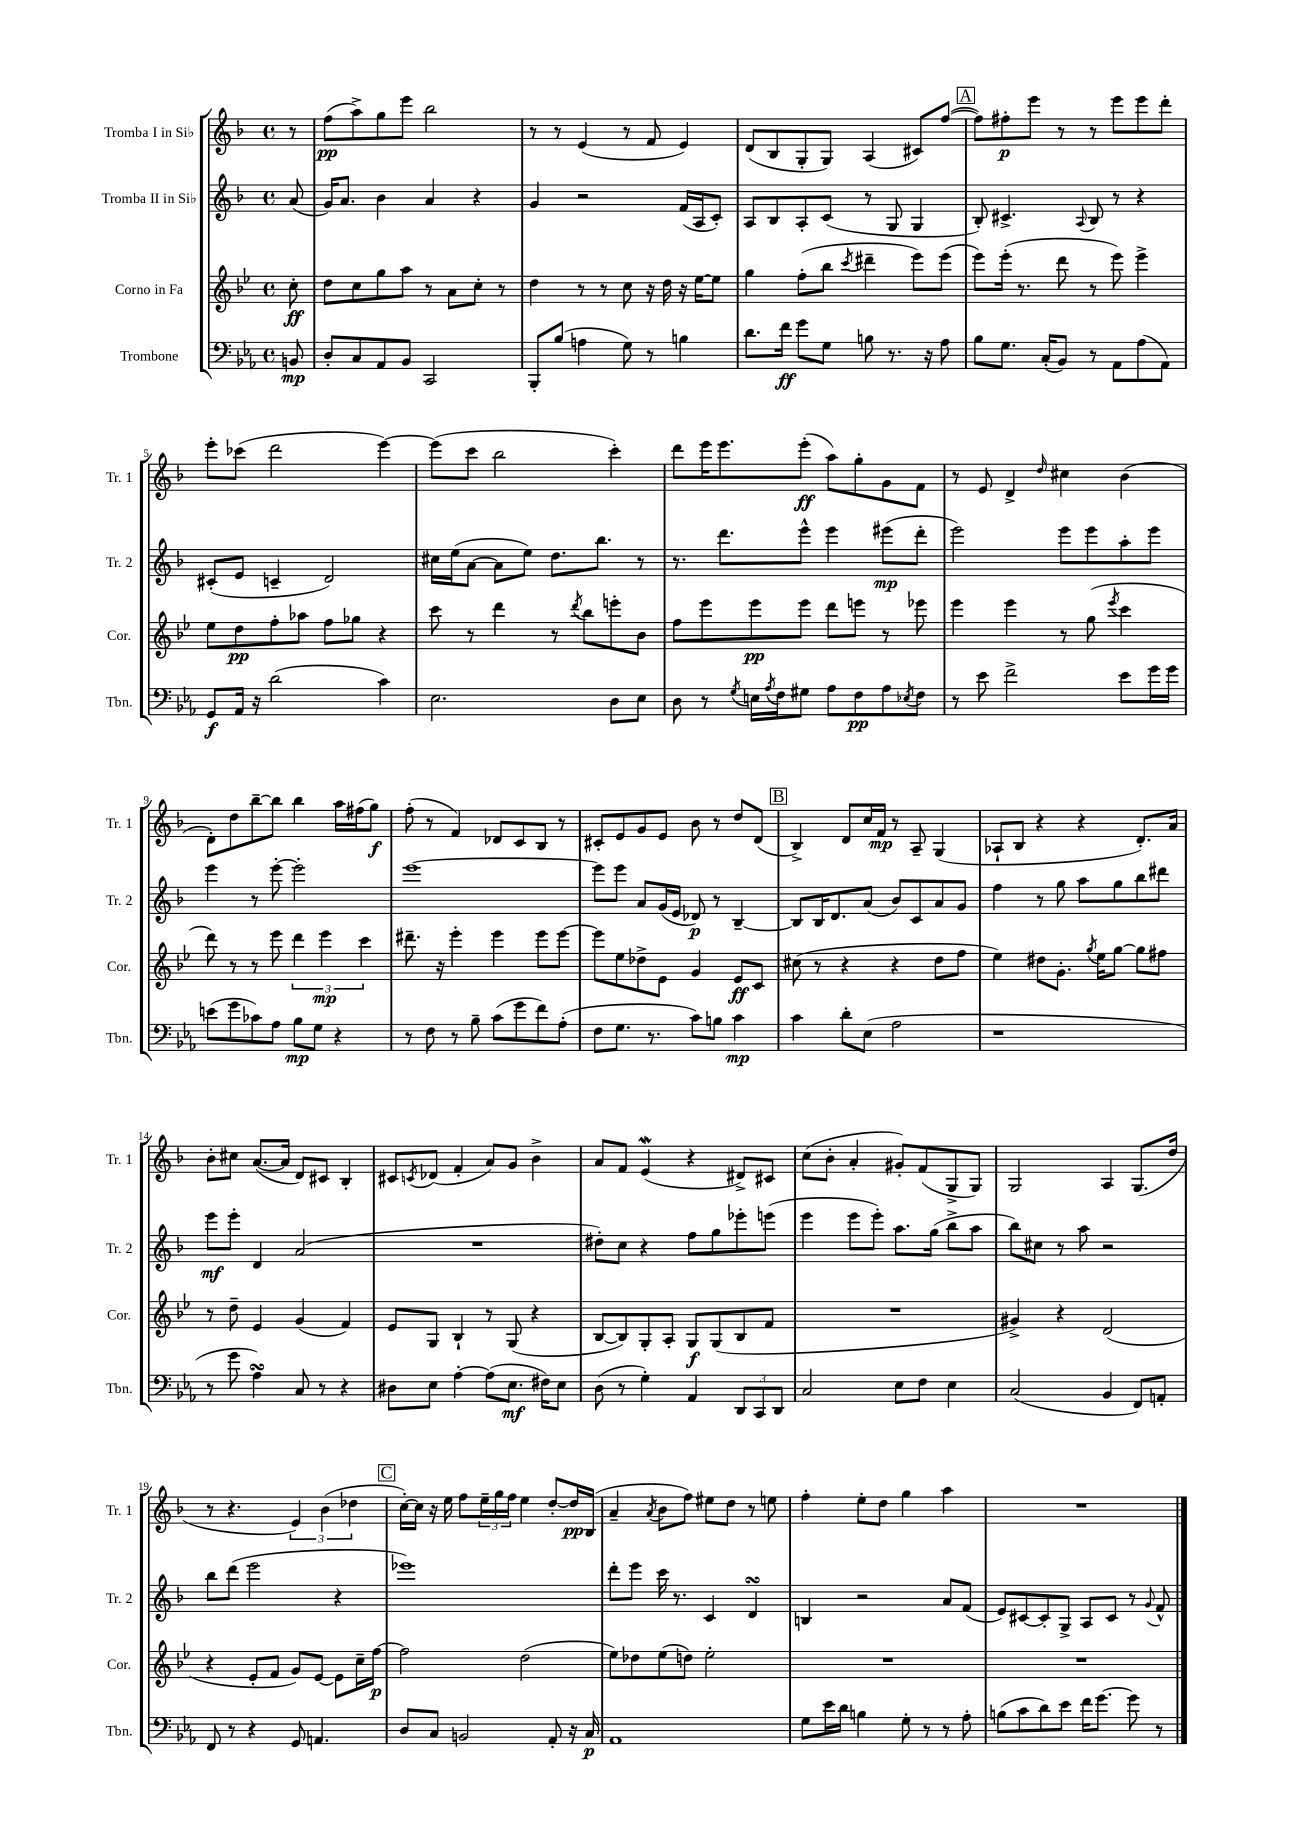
<<
\new StaffGroup <<
\new Staff = "s0" \with { instrumentName = "Tromba I in Sib" shortInstrumentName = "Tr. 1" } {
    \clef treble \key f \major \defaultTimeSignature \time 4/4 \partial 8
    r8 |
    f''8\pp( a''8->) g''8 e'''8 bes''2 |
    r8 r8 e'4( r8 f'8 e'4) |
    d'8( bes8 g8-. g8) a4( cis'8) f''8~( |
    \mark \markup { \box "A" } f''8) fis''8-.\p e'''8 r8 r8 e'''8 e'''8 d'''8-. |
    e'''8-. ces'''8( d'''2 e'''4~) |
    e'''8( c'''8 bes''2 c'''4-.) |
    d'''8 e'''16 e'''8. e'''8-.\ff( a''8) g''8-. g'8 f'8 |
    r8 e'8 d'4-> \grace { d''16 } cis''4 bes'4( |
    d'8-.) d''8 bes''8~-- bes''8 bes''4 a''16 fis''16( g''8\f) |
    f''8-.( r8 f'4) des'8 c'8 bes8 r8 |
    cis'8-. e'8 g'8 e'8 bes'8 r8 d''8 d'8( |
    \mark \markup { \box "B" } bes4->) d'8 c''16 f'16\mp r8 a8-- g4( |
    aes8-! bes8 r4 r4 d'8.-.) a'16 |
    bes'8-. cis''8 a'8.~( a'16 d'8) cis'8 bes4-. |
    cis'8 \acciaccatura { c'8 } des'8( f'4-. a'8) g'8 bes'4-> |
    a'8 f'8 e'4\mordent( r4 dis'8->) cis'8 |
    c''8( bes'8-. a'4-. gis'8-.) f'8( g8-> g8) |
    g2 a4 g8.( d''16 |
    r8 r4. \tuplet 3/2 { e'4) bes'4( des''4 } |
    \mark \markup { \box "C" } c''16~-.) c''16 r16 e''16 f''8 \tuplet 3/2 { e''16-- g''16 f''16 } e''4 d''8~-. d''16\pp bes16( |
    a'4-- \acciaccatura { a'8 } bes'8 f''8) eis''8 d''8 r8 e''8 |
    f''4-. e''8-. d''8 g''4 a''4 |
    R1 \bar "|." |
}
\new Staff = "s1" \with { instrumentName = "Tromba II in Sib" shortInstrumentName = "Tr. 2" } {
    \clef treble \key f \major \defaultTimeSignature \time 4/4 \partial 8
    a'8( |
    g'16) a'8. bes'4 a'4 r4 |
    g'4 r2 f'16( a16 c'8-.) |
    a8 bes8 a8-. c'8( r8 g8 g4 |
    \mark \markup { \box "A" } bes8-.) cis'4.-> \appoggiatura { a8 } bes8 r8 r4 |
    cis'8-.( e'8 c'4-- d'2) |
    cis''16 e''16( a'8~ a'8 e''8) d''8. bes''8. r8 |
    r8. d'''8. e'''8-^ e'''4 eis'''8\mp( d'''8-. |
    e'''2) e'''8 e'''8 a''8-. e'''8 |
    e'''4 r8 e'''8~-. e'''2-. |
    e'''1~ |
    e'''8 e'''8 a'8 g'16( e'16 des'8\p) r8 bes4~-- |
    \mark \markup { \box "B" } bes8 bes16 d'8. a'8( bes'8) c'8 a'8 g'8 |
    f''4 r8 g''8 a''8 g''8 bes''8 dis'''8 |
    e'''8\mf e'''8-. d'4 a'2( |
    R1 |
    dis''8-.) c''8 r4 f''8 g''8 ees'''8-. e'''8( |
    e'''4 e'''8 e'''8-.) a''8. g''16( bes''8-> a''8 |
    bes''8) cis''8 r8 a''8 r2 |
    bes''8 d'''8( e'''2 r4 |
    \mark \markup { \box "C" } ees'''1) |
    d'''8-. e'''8 c'''16 r8. c'4 d'4\turn |
    b4 r2 a'8 f'8( |
    e'8) cis'8~ cis'8-. g8-> a8 cis'8 r8 \appoggiatura { g'8 } f'8-^ \bar "|." |
}
\new Staff = "s2" \with { instrumentName = "Corno in Fa" shortInstrumentName = "Cor." } {
    \clef treble \key bes \major \defaultTimeSignature \time 4/4 \partial 8
    c''8-.\ff |
    d''8 c''8 g''8 a''8 r8 a'8 c''8-. r8 |
    d''4 r8 r8 c''8 r16 d''16 r16 ees''16~ ees''8 |
    g''4 f''8-.( bes''8 \acciaccatura { c'''8 } dis'''4-- ees'''8) ees'''8( |
    \mark \markup { \box "A" } ees'''8) ees'''16-.( r8. d'''8 r8 ees'''8) ees'''4-> |
    ees''8 d''8\pp f''8-. aes''8 f''8 ges''8 r4 |
    c'''8 r8 d'''4 r8 \acciaccatura { d'''8 } bes''8 e'''8-. bes'8 |
    f''8 ees'''8 ees'''8\pp ees'''8 d'''8 e'''8 r8 ees'''8 |
    ees'''4 ees'''4 r8 g''8( \acciaccatura { ees'''8 } c'''4 |
    d'''8) r8 r8 ees'''8 \tuplet 3/2 { d'''4 ees'''4\mp c'''4 } |
    dis'''8.-- r16 ees'''4-. ees'''4 ees'''8 ees'''8~ |
    ees'''8 ees''8 des''8-> ees'8 g'4 ees'8\ff c'8 |
    \mark \markup { \box "B" } cis''8( r8 r4 r4 d''8 f''8 |
    ees''4) dis''8 g'8.-. \acciaccatura { g''8 } ees''16 g''8~ g''8 fis''8 |
    r8 d''8-- ees'4 g'4( f'4) |
    ees'8 g8 bes4-! r8 g8( r4 |
    bes8~ bes8) g8-. a8-. g8\f g8( bes8 f'8 |
    R1 |
    gis'4->) r4 d'2( |
    r4 ees'8-. f'8 g'8) ees'8~ ees'8 c''16-- f''16~\p |
    \mark \markup { \box "C" } f''2 d''2( |
    ees''8) des''8 ees''8( d''8) ees''2-. |
    R1 |
    R1 \bar "|." |
}
\new Staff = "s3" \with { instrumentName = "Trombone" shortInstrumentName = "Tbn." } {
    \clef bass \key ees \major \defaultTimeSignature \time 4/4 \partial 8
    b,8\mp |
    d8-. c8 aes,8 bes,8 c,2 |
    bes,,8-. bes8( a4 g8) r8 b4 |
    d'8. f'16\ff g'8 g8 b8 r8. r16 aes8 |
    \mark \markup { \box "A" } bes8 g8. c16-.( bes,8) r8 aes,8 aes8( aes,8) |
    g,8\f aes,16 r16 d'2( c'4) |
    ees2. d8 ees8 |
    d8 r8 \acciaccatura { g8 } e16 \acciaccatura { aes8 } f16 gis8 aes8 f8\pp aes8 \acciaccatura { ees8 } f8 |
    r8 ees'8 f'2-> ees'8 g'16 g'16 |
    e'8( g'8 ces'8) aes8 bes8\mp g8 r4 |
    r8 f8 r8 bes8-- c'8( g'8 f'8) aes8-.( |
    f8 g8. r8. c'8) b8 c'4\mp |
    \mark \markup { \box "B" } c'4 d'8-. ees8( aes2 |
    r1 |
    r8 g'8 aes4\turn) c8 r8 r4 |
    dis8 ees8 aes4~-. aes8( ees8.\mf fis16) ees8 |
    d8( r8 g4-.) aes,4 \tuplet 3/2 { d,8 c,8 d,8 } |
    c2 ees8 f8 ees4 |
    c2( bes,4 f,8) a,8-. |
    f,8 r8 r4 g,8 a,4. |
    \mark \markup { \box "C" } d8 c8 b,2 aes,8-. r16 c16\p |
    aes,1 |
    g8 ees'16 d'16 b4 g8-. r8 r8 aes8-. |
    b8( c'8 d'8) ees'8 f'16 g'8.~ g'8 r8 \bar "|." |
}
>>
>>
